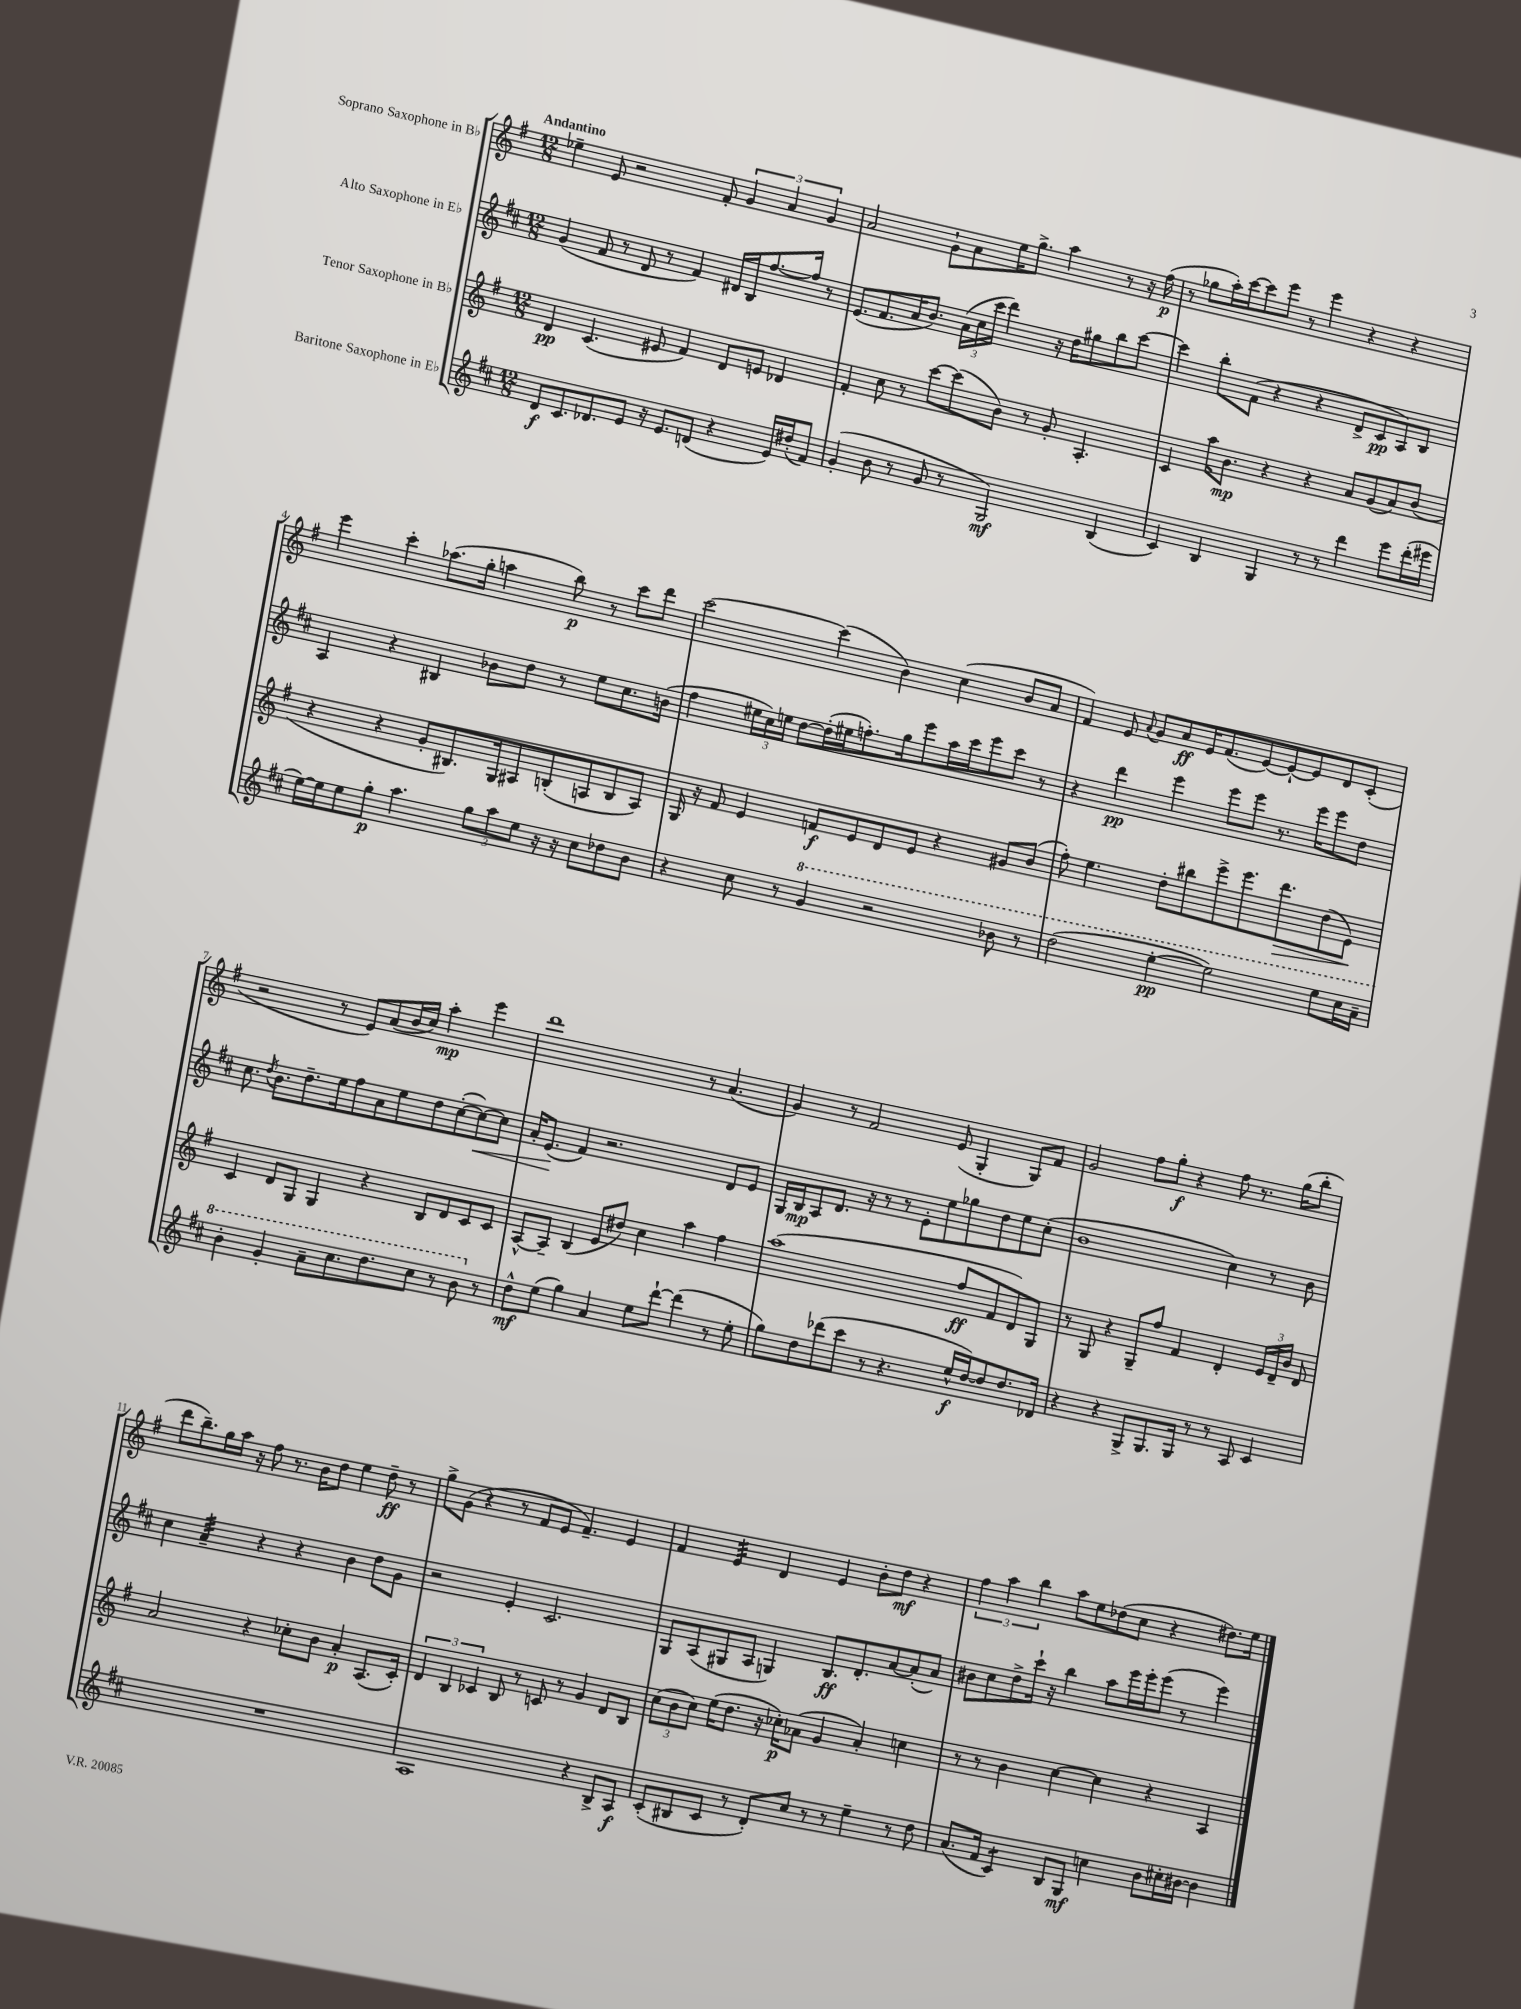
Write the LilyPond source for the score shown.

<<
\new StaffGroup <<
\new Staff = "s0" \with { instrumentName = "Soprano Saxophone in Bb" } {
    \clef treble \key g \major \numericTimeSignature \time 12/8 \tempo "Andantino"
    \autoBeamOff ees''4-- e'8 r2 fis'8-. \tuplet 3/2 { g'4 a'4 g'4 } |
    a'2 g'8[-! a'8 e''16 g''8.]-> a''4 r8 r16 fis''16\p( |
    r8 ges''8[ a''16-.) c'''16~ c'''8 e'''8] r8 e'''4 r4 r4 |
    e'''4 c'''4-. aes''8.[( g''16]-. a''4 b''8\p) r8 c'''8[ d'''8] |
    c'''2~ c'''4( b'4) c''4( b'8[ a'8] |
    fis'4) e'8 \appoggiatura { a'8 } g'8[ a'8\ff e'16 fis'8.( e'8~) e'8~-! e'8 d'8 c'8]-.( |
    r2 r8 e'8[) a'8( b'16 c''16]) a''4-.\mp e'''4 |
    d'''1 r8 a'4.( |
    g'4) r8 fis'2 e'8( g4-. g8[) fis'8] |
    g'2 fis''8[ g''8]-.\f r4 fis''8 r8. g''16[( b''8]-. |
    d'''8[ b''8.--) g''16 a''16] r16 fis''8 r8. b'16[ d''8] e''4 d''8--\ff r8 |
    g''8[-> g'8]( r4 r8 fis'8[ e'8] fis'4.--) e'4 |
    fis'4 e'4:32 d'4 e'4 b'8[-. d''8]\mf r4 |
    \tuplet 3/2 { fis''4 a''4 b''4 } a''8[ e''8 des''8( c''8] r4 dis''8.[) e''16] \bar "|." |
}
\new Staff = "s1" \with { instrumentName = "Alto Saxophone in Eb" } {
    \clef treble \key d \major \numericTimeSignature \time 12/8
    \autoBeamOff g'4( fis'8 r8 d'8 r8 fis'4) dis'16[ b16 fis''8.~ fis''16] r8 |
    e'8.[( fis'8. a'16 b'8.]) \tuplet 3/2 { a'16[( cis''16 cis'''16] } d'''4) r16 d''16[ gis''8 b''8 cis'''8]~ |
    cis'''4 b''8[-. fis'8]( r4 r4 d'8[-> cis'8\pp a8) b8] |
    a4 r4 bis4 bes'8[ d''8] r8 e''8[ cis''8. b'16]( |
    fis''4 \tuplet 3/2 { eis''16[ cis''16) e''16] } d''8[~ d''16-.( eis''16 f''8.-.) g''16 e'''8 a''16 cis'''16 e'''8 cis'''8] r8 |
    r4 d'''4\pp e'''4 e'''8[ e'''8] r8. e'''16[ e'''8 d''8] |
    cis''8. \acciaccatura { d''8 } b'8.[ d''8.-- e''16 fis''8 a'8 e''8 d''8 cis''8~-.( cis''8~\<) cis''8] |
    a'16[-. e'8.]\!( fis'4) r2. d'8[ e'8] |
    g16[ b16\mp a8 d'8.] r16 r8 r8 e'8[-. e''8 ges''8 d''8 e''8 cis''8]-.( |
    b'1 cis''4) r8 b'8 |
    cis''4 a'4:32-- r4 r4 b'4 d''8[ g'8] |
    r2 e'4-. cis'2. |
    g8[ a8( gis8 a8] g4) b8.[\ff d'8.-. a'8~ a'8-.( a'8]) |
    bis'8[ cis''8 d''8-> cis'''16]-! r16 b''4 a''8[ e'''16 e'''16-. e'''8]( r8 e'''4) \bar "|." |
}
\new Staff = "s2" \with { instrumentName = "Tenor Saxophone in Bb" } {
    \clef treble \key g \major \numericTimeSignature \time 12/8
    \autoBeamOff d'4\pp c'4.( eis'8 fis'4) d'8[ e'8] des'4 |
    fis'4-. c''8 r8 c'''8[~ c'''8( b'8]) r8 g'8-. a4.-. |
    c'4 a''16[ b'8.]\mp r4 r4 a'8[ g'8( a'8) b'8]( |
    r4 r4 g'8[-. bis8.) g16 ais8 b8-.( a8 b8 a8]) |
    g16 r16 fis'8 e'4 f'8[\f e'8 d'8 e'8] r4 gis'8[ b'8]( |
    fis''8-.) e''4. d''8[-. bis''8 e'''8-> e'''8. d'''8.\> d''8( e'8]\!) |
    c'4 d'8[ g8] g4 r4 b8[ d'8 c'8 c'8] |
    a8[~-^ a8]-- b4( e'8[ dis''8]) c''4 a''4 fis''4 |
    a''1( fis''8[\ff fis'8 d'8) g8] |
    r8 g8 r4 g8[-- fis''8] fis'4 d'4-. \tuplet 3/2 { e'16[ d'16-- b'16] } d'8 |
    a'2 r4 ces''8[-. b'8] a'4-.\p a8.[( c'16]-.) |
    \tuplet 3/2 { d'4 b4 ces'4 } b8 r8 c'8 r8 g'4 d'8[ b8] |
    \tuplet 3/2 { c''8[( b'8 c''8]) } e''16[( d''8.] r16 ces''16[-.\p) aes'8]( g'4 aes'4-.) c''4 |
    r8 r8 b'4 c''4~ c''4 r4 a4 \bar "|." |
}
\new Staff = "s3" \with { instrumentName = "Baritone Saxophone in Eb" } {
    \clef treble \key d \major \numericTimeSignature \time 12/8
    \autoBeamOff d'8[\f cis'8. des'8. e'8] r16 e'8.[ d'8]( r4 e'16[) dis''16-.( fis'8]) |
    g'4-.( b'8 r8 g'8 r8 g2\mf) b4( |
    cis'4) b4 g4 r8 r8 d'''4 e'''8[ d'''16-.( eis'''16] |
    e''16[~) e''16 e''8 g''8]-.\p a''4. \tuplet 3/2 { g''8[ a''8 e''8] } r16 r16 cis''8[ des''8 b'8] |
    r4 cis''8 r8 \ottava #1 g''4 r2 bes''8 r8 |
    d'''2( e'''4~-.\pp e'''2) e'''8[ cis'''16 a''16]-- |
    b''4-. g''4-. a''8[-- cis'''8. d'''8. cis'''8] r8 b''8 \ottava #0 r8 |
    d''8[-^\mf e''8]( g''4) a'4 e''8[ d'''8]~-! d'''4( r8 e''8-. |
    g''8[) d''8 des'''8( cis'''8] r8 r4. e''16[-^\f d''16~) d''8 d''8. des'16] |
    r4 r4 g8[-> g8. g16] r8 r8 a8 cis'4 |
    R1. |
    a1 r4 b8[-> a8]\f |
    cis'8[-.( bis8 cis'8] r8 d'8[-.) cis''8] r8 r8 e''4-- r8 d''8 |
    a'8.[( fis'16] cis'4:8) b8[ g8]\mf c''4 b'8[ cis''16-. bis'16]~ bis'4 \bar "|." |
}
>>
>>
